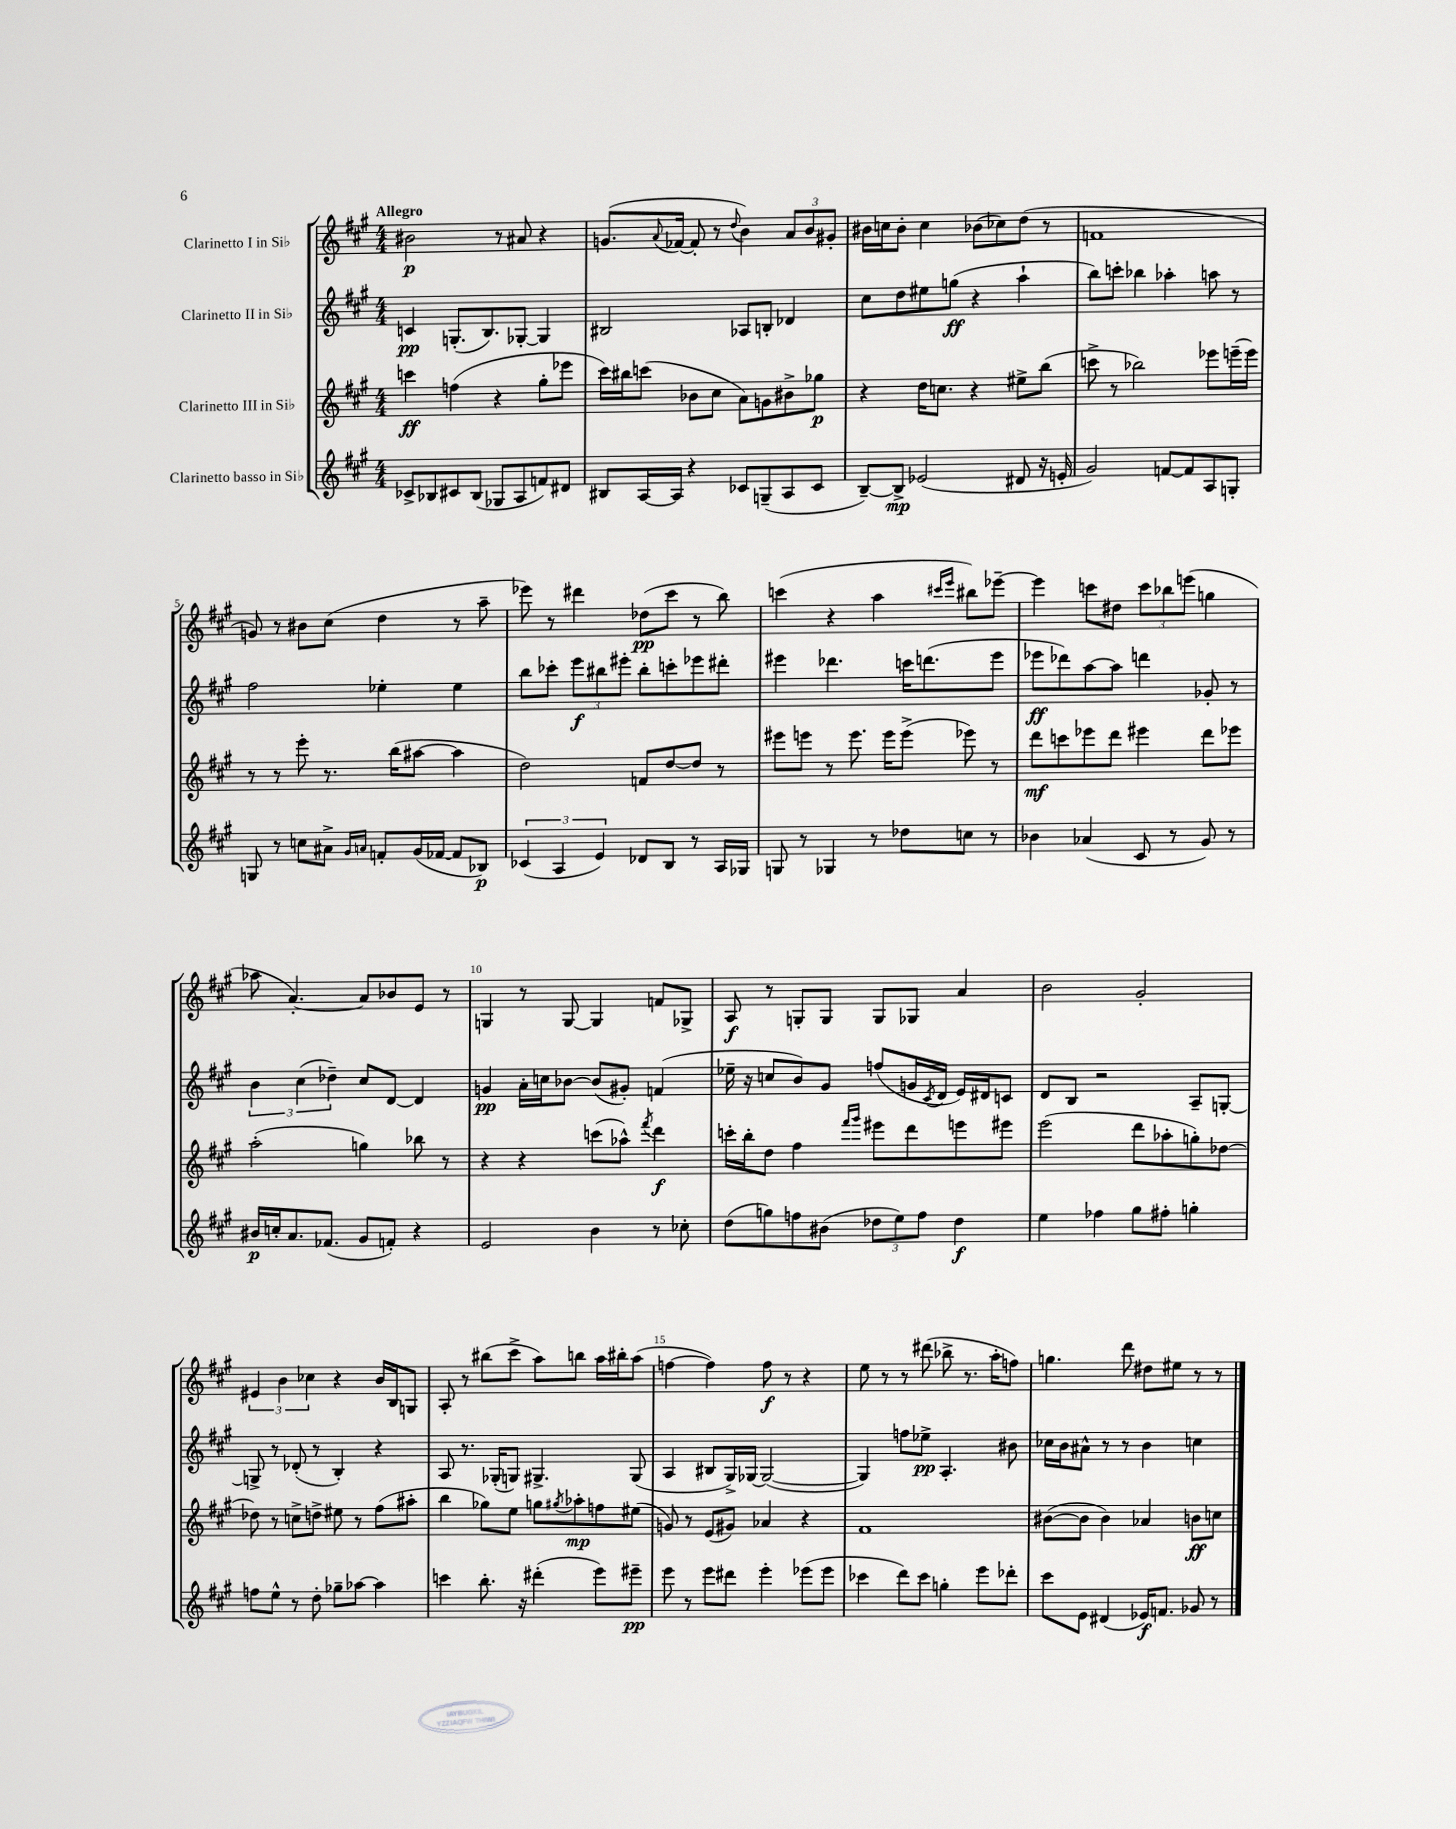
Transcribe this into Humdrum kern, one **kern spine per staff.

**kern	**kern	**kern	**kern
*staff4	*staff3	*staff2	*staff1
*clefG2	*clefG2	*clefG2	*clefG2
*k[f#c#g#]	*k[f#c#g#]	*k[f#c#g#]	*k[f#c#g#]
*M4/4	*M4/4	*M4/4	*M4/4
8c-^	4ccc	4c	2b#
8B-	.	.	.
8c#	(4ff	(8.G'	.
(8B-	.	.	.
.	.	8.B)	.
8G-	4r	.	8r
8A	.	[8G-'	8a#
8f)	8gg#'	4G-]	4r
8d#	8eee-	.	.
=	=	=	=
8B#	16ccc#)	2B#	(8.g
.	16bb#	.	.
[16A	(8ccc	.	.
.	.	.	8qqa
16A]	.	.	[16f-
4r	8b-	.	8f-']
.	8cc#	.	8r
.	.	.	8qqdd
8c-	8a)	8A-	4b)
(8G~	8g	8B'	.
8A	8b#^	4d-	12a
.	.	.	12b
8c-	8gg-	.	.
.	.	.	12g#'
=	=	=	=
[8B~)	4r	8cc#	16b#
.	.	.	16cc
8B^]	.	8dd	8b#'
(2e-	16dd	8ee#	4cc
.	8.cc	.	.
.	.	(8gg	.
.	4r	4r	(8b-
.	.	.	8cc-)
8d#	8ee#^	4aa`	(8dd
16r	(8bb	.	8r
16e'	.	.	.
=	=	=	=
2g#)	8ccc^	8bb)	1f
.	8r	8ccc'	.
.	2bb-)	4bb-	.
[8f	.	4aa-'	.
8f]	.	.	.
8A	8eee-	8aa	.
8G'	(16eee~	8r	.
.	16eee)	.	.
=	=	=	=
8G	8r	2ff#	8g)
8r	8r	.	8r
8cc	8eee'	.	8b#
8a#^	8.r	.	(8cc#
16qqg#	.	.	.
16qqa	.	.	.
8f'	.	4ee-'	4dd
.	(16bb	.	.
(16g#	[8aa#	.	.
[16f-	.	.	.
8f-]	4aa#]	4ee-	8r
8B-)	.	.	8aa~
=	=	=	=
(6c-	2dd)	8bb	8eee-)
.	.	8ccc-'	8r
6A	.	.	.
.	.	12eee	4ddd#
6e)	.	12bb#	.
.	.	12eee#'	.
8d-	8f	8bb#'	(8dd-
8B	[8dd	8ccc'	8ccc#
8r	8dd]	8eee-	8r
16A	8r	8ddd#'	8bb)
16G-	.	.	.
=	=	=	=
8G	8eee#	4eee#	(4ccc
8r	8eee	.	.
4G-	8r	4.ddd-	4r
.	8.eee	.	.
8r	.	.	4aa
.	16eee	.	.
8dd-	(8eee^	16ccc	.
.	.	(8.ddd	.
.	.	.	16qqccc#
.	.	.	16qqeee
8cc	8eee-)	.	8bb#)
8r	8r	8eee#	[8eee-~
=	=	=	=
4b-	8ddd	8eee-	4eee-]
.	8ccc	8ddd-)	.
(4a-	8eee-	[8aa	8ccc
.	8ddd	8aa]	8dd#
8c#	4eee#	4ddd	12ccc
.	.	.	12bb-
8r	.	.	.
.	.	.	(12eee
8g#)	8ddd	8g-'	4gg
8r	8eee-	8r	.
=	=	=	=
16b#	(2aa'	6b	8aa-
16cc'	.	.	.
8.a	.	.	[4.a')
.	.	(6cc#	.
(8.f-	.	.	.
.	.	6dd-~)	.
8g#	4gg)	8cc#	8a]
8f')	.	[8d	8b-
4r	8bb-	4d]	8e
.	8r	.	8r
=	=	=	=
2e	4r	4g	4G
.	4r	16a'	8r
.	.	16cc	.
.	.	[8b-	[8G
4b	(8ccc	(8b-]	4G]
.	8aa-^^)	8g#')	.
.	8qfff#	.	.
8r	4ddd	(4f	8f
8cc-'	.	.	8G-^
=	=	=	=
(8dd	16ccc'	16ee-~	8A
.	16bb'	16r	.
8gg)	8dd	8cc	8r
8ff	4ff#	8b)	8G'
(8b#	.	8g#	8G
.	16qqfff#	.	.
.	16qqggg#	.	.
12dd-	8eee#	(8ff	8G
12ee)	.	.	.
.	8ddd	16g	8G-
12ff	.	.	.
.	.	8qc#	.
.	.	16d	.
4dd-	8eee	16e)	4a
.	.	16d#	.
.	8eee#	8c	.
=	=	=	=
4ee	(2eee	8d	2b
.	.	8B	.
4ff-	.	2r	.
8gg#	8ddd	.	2g#'
8ff#'	8aa-'	.	.
4gg'	8gg')	8A~	.
.	[8dd-	[8G'	.
=	=	=	=
8ff	8dd-]	8G^]	6e#
8ee^^	8r	8r	.
.	.	.	6b
8r	8cc^	(8d-'	.
.	.	.	6cc-
8dd'	8dd^	8r	.
8gg-~	8ee#	4B')	4r
[8aa-	8r	.	.
4aa-]	(8ff#	4r	16b
.	.	.	16B
.	8aa#'	.	8G
=	=	=	=
4ccc	4bb	8A	8A'
.	.	8.r	8r
8.bb'	8gg-)	.	(8bb#
.	.	(16G-'	.
.	8ee	8G)	8ccc#^
16r	.	.	.
(4ddd#'	8gg	4.G#^	8aa)
.	8qgg#	.	.
.	8aa-'	.	8bb
8eee)	8ff	.	16aa
.	.	.	16bb#'
8eee#~	(8ee#	(8G#	(8aa
=	=	=	=
8eee	8g)	4A	[4ff
8r	8r	.	.
8eee	(8e	8B#	4ff])
8ddd#	8g#)	16G#^)	.
.	.	[16G-	.
4eee'	4a-	(2G-_	8ff
.	.	.	8r
(8eee-	4r	.	4r
8eee-	.	.	.
=	=	=	=
4ccc-	1f#	4G-])	8ee
.	.	.	8r
8ddd)	.	8ff	8r
8ccc-	.	8ee-^	(8ddd#
4gg'	.	4.A'	8bb-^
.	.	.	8.r
8eee	.	.	.
.	.	.	16aa'
8ddd-'	.	8b#	8ff)
=	=	=	=
8ccc#	([8b#	16cc-	4.gg
.	.	16b	.
8e	8b#]	8a#^^	.
(4d#	4b#)	8r	.
.	.	8r	8ddd
16e-)	4a-	4b	8dd#
8.f	.	.	.
.	.	.	8ee#
8g-	8b	4cc	8r
8r	8cc	.	8r
==	==	==	==
*-	*-	*-	*-
